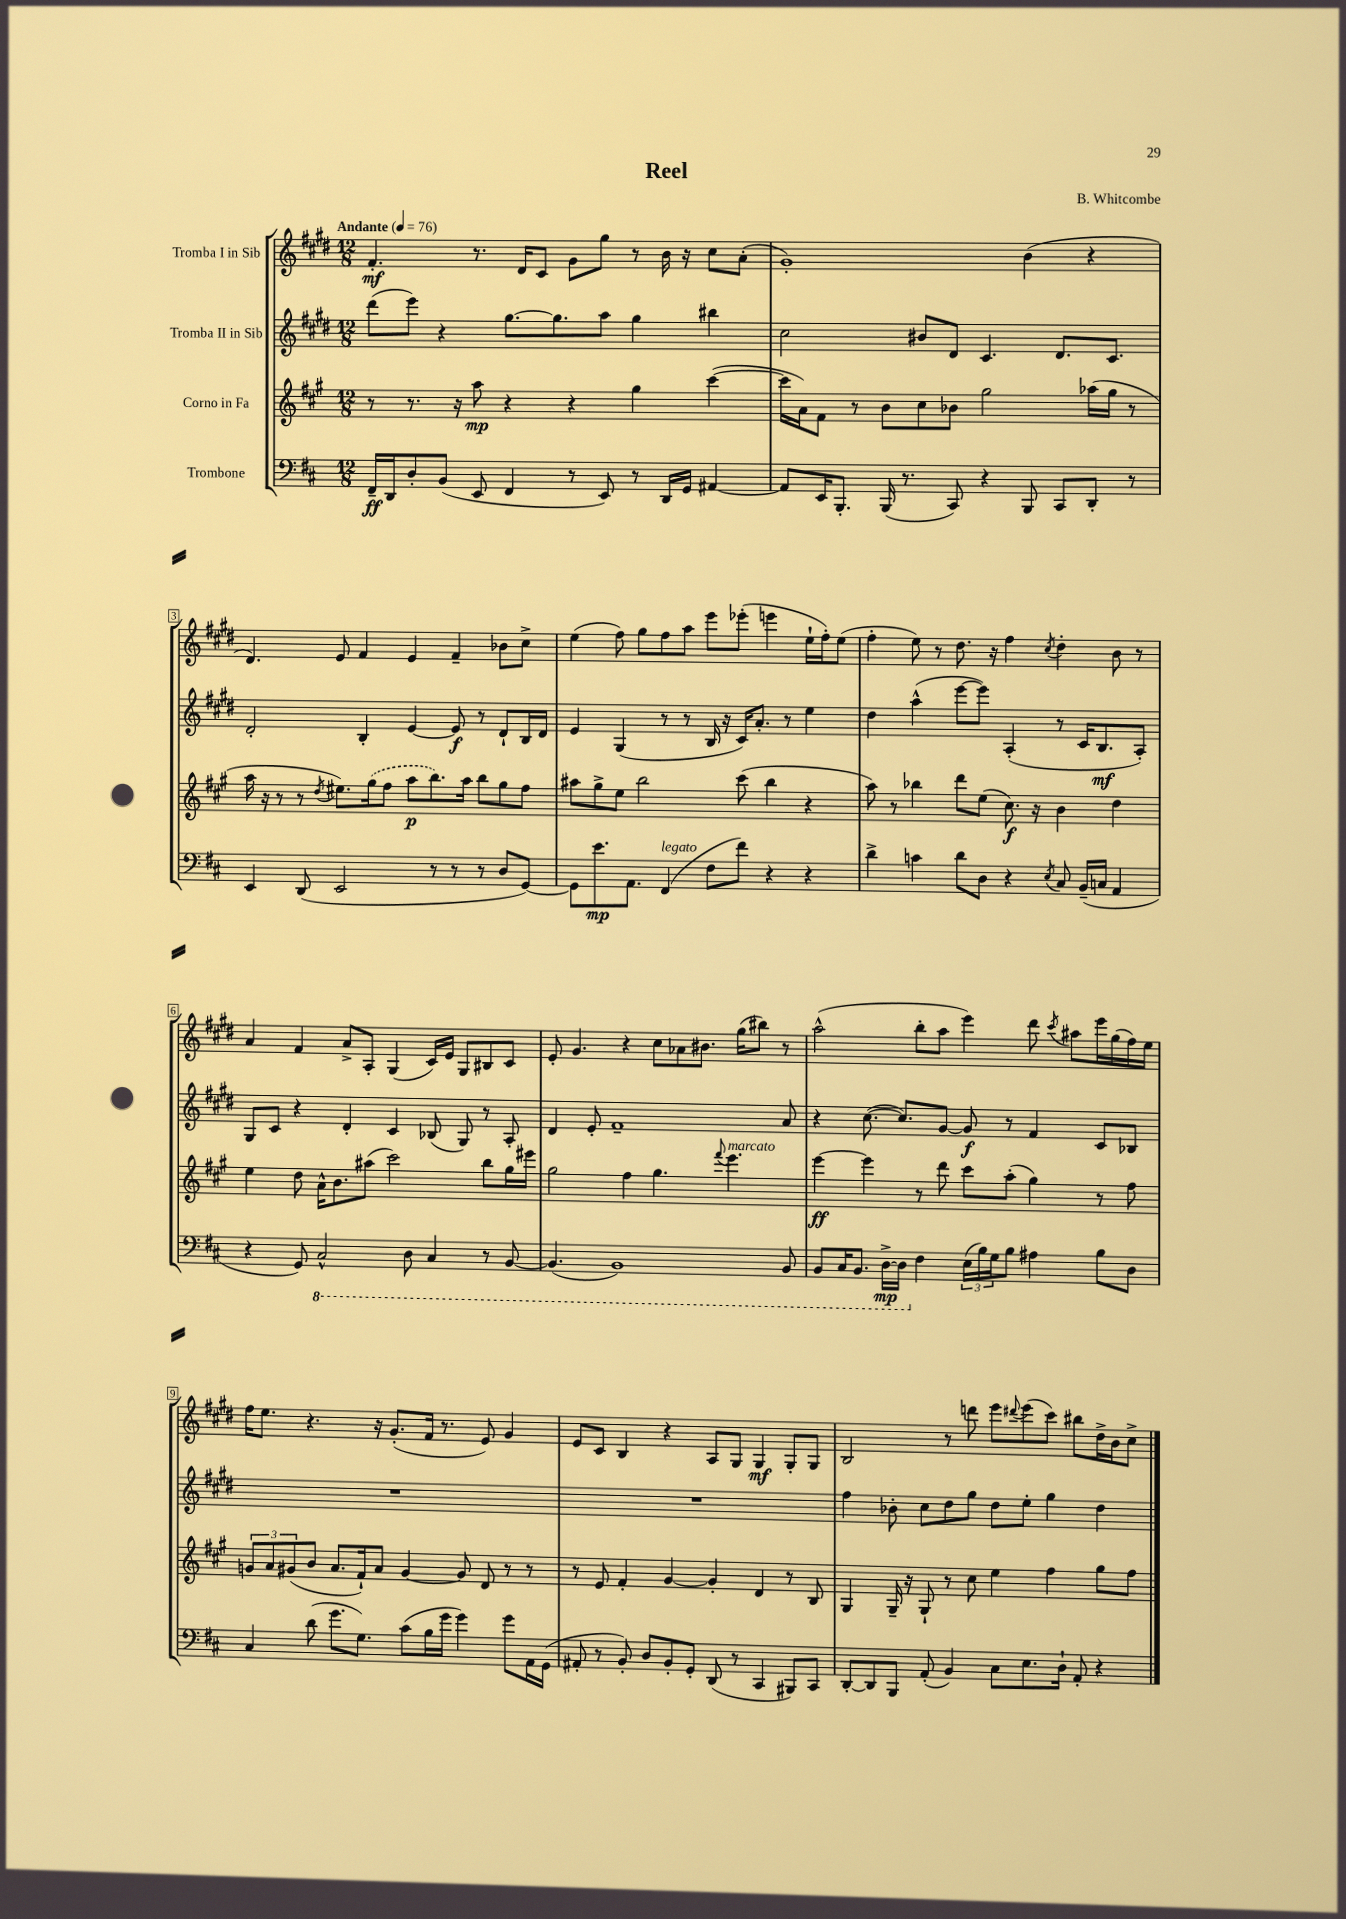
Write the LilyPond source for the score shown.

\header { title = "Reel" composer = "B. Whitcombe" }
<<
\new StaffGroup <<
\new Staff = "s0" \with { instrumentName = "Tromba I in Sib" } {
    \clef treble \key e \major \numericTimeSignature \time 12/8 \tempo "Andante" 4 = 76
    fis'4.-.\mf r8. dis'16 cis'8 gis'8 gis''8 r8 b'16 r16 cis''8 a'8-.( |
    gis'1-.) b'4( r4 |
    dis'4.) e'8 fis'4 e'4 fis'4-- bes'8 cis''8-> |
    e''4( fis''8) gis''8 fis''8 a''8 e'''8 ees'''8-.( e'''4 e''16-! fis''16-.) e''8( |
    fis''4-. e''8) r8 dis''8. r16 fis''4 \acciaccatura { cis''8 } dis''4-. b'8 r8 |
    a'4 fis'4 a'8-> a8-. gis4( cis'16) e'16 gis8 bis8 cis'8 |
    e'8-. gis'4. r4 cis''8 aes'8 bis'8. gis''16( bis''8) r8 |
    a''2-^( b''8-. a''8 e'''4) dis'''8 \acciaccatura { cis'''8 } ais''8 e'''16 gis''16( fis''16) e''16 |
    fis''16 e''8. r4. r16 gis'8.-.( fis'16 r8. e'8) gis'4 |
    e'8 cis'8 b4 r4 a8 gis8 gis4\mf gis8-. gis8 |
    b2 r8 d'''8 e'''8 \appoggiatura { dis'''8 } e'''8( cis'''8) bis''8 dis''16-> b'16 cis''8-> \bar "|." |
}
\new Staff = "s1" \with { instrumentName = "Tromba II in Sib" } {
    \clef treble \key e \major \numericTimeSignature \time 12/8
    dis'''8( e'''8) r4 gis''8.~ gis''8. a''8 gis''4 bis''4 |
    cis''2 bis'8 dis'8 cis'4. dis'8. cis'8. |
    dis'2-. b4-. e'4~ e'8\f r8 dis'8-! b16 dis'16 |
    e'4 gis4( r8 r8 b16 r16 cis'16) a'8.-. r8 e''4 |
    dis''4 a''4-^( e'''8~ e'''8) a4-.( r8 cis'16 b8.\mf a8-.) |
    gis8 cis'8 r4 dis'4-. cis'4 bes8( gis8) r8 a8-. |
    dis'4 e'8-. fis'1-- a'8 |
    r4 cis''8.~( cis''8.) gis'8~ gis'8\f r8 fis'4 cis'8 bes8 |
    R1. |
    R1. |
    fis''4 bes'8-. cis''8 dis''8 gis''8 dis''8 e''8-. gis''4 dis''4 \bar "|." |
}
\new Staff = "s2" \with { instrumentName = "Corno in Fa" } {
    \clef treble \key a \major \numericTimeSignature \time 12/8
    r8 r8. r16 a''8\mp r4 r4 gis''4 cis'''4~( |
    cis'''16 a'16) fis'8 r8 b'8 cis''8 bes'8 gis''2 aes''16( gis''16 r8 |
    a''16 r16 r8 r8 \acciaccatura { d''8 } eis''8.) \once \slurDashed gis''16( fis''8 a''8\p b''8.) a''16 b''8 gis''8 fis''8 |
    ais''8 gis''8-> e''8 b''2 cis'''8( b''4 r4 |
    a''8) r8 bes''4 d'''8 e''8( cis''8.\f) r16 b'4 d''4 |
    e''4 d''8 a'16-^ b'8. ais''8( cis'''2) b''8 gis''16 eis'''16 |
    gis''2 fis''4 gis''4. \appoggiatura { fis'''8 } e'''4.^\markup { \italic "marcato" } |
    e'''4~\ff e'''4 r8 d'''8 cis'''8 a''8-.( gis''4) r8 fis''8 |
    \tuplet 3/2 { g'8 a'8 gis'8( } b'8 a'8. fis'16-!) a'8 gis'4~ gis'8 d'8 r8 r8 |
    r8 e'8 fis'4-. gis'4~ gis'4-. d'4 r8 b8 |
    gis4 gis16-- r16 gis8-! r8 cis''8 e''4 fis''4 gis''8 fis''8 \bar "|." |
}
\new Staff = "s3" \with { instrumentName = "Trombone" } {
    \clef bass \key d \major \numericTimeSignature \time 12/8
    fis,16--\ff d,16 d8-. b,8( e,8 fis,4 r8 e,8) r8 d,16 g,16 ais,4~ |
    ais,8 e,16 b,,8.-. b,,16( r8. cis,8) r4 b,,8 cis,8 d,8-. r8 |
    e,4 d,8( e,2 r8 r8 r8 d8 g,8~) |
    g,8 e'8.\mp a,8. fis,4^\markup { \italic "legato" }( fis8 fis'8) r4 r4 |
    d'4-> c'4 d'8 d8 r4 \acciaccatura { e8 } cis8 b,16--( c16 a,4 |
    r4 g,8) \ottava #-1 cis,2-^ d,8 cis,4 r8 b,,8~ |
    b,,4.( b,,1) b,,8 |
    b,,8 cis,16 b,,8. d,16~->\mp d,16 \ottava #0 fis4 \tuplet 3/2 { e16( b16) g16 } b8 ais4 b8 d8 |
    cis4 d'8( g'8. g8.) cis'8( b16 g'16 g'4) g'8 a,16 g,16( |
    ais,8-. r8 b,8-.) d8 b,8-. g,8-. d,8( r8 cis,4 bis,,8) cis,8 |
    d,8~-. d,8 b,,8 a,8-.( b,4) cis8 e8. d16-! a,8-. r4 \bar "|." |
}
>>
>>
\layout { \context { \Score \override BarNumber.stencil = #(make-stencil-boxer 0.1 0.3 ly:text-interface::print) } }
